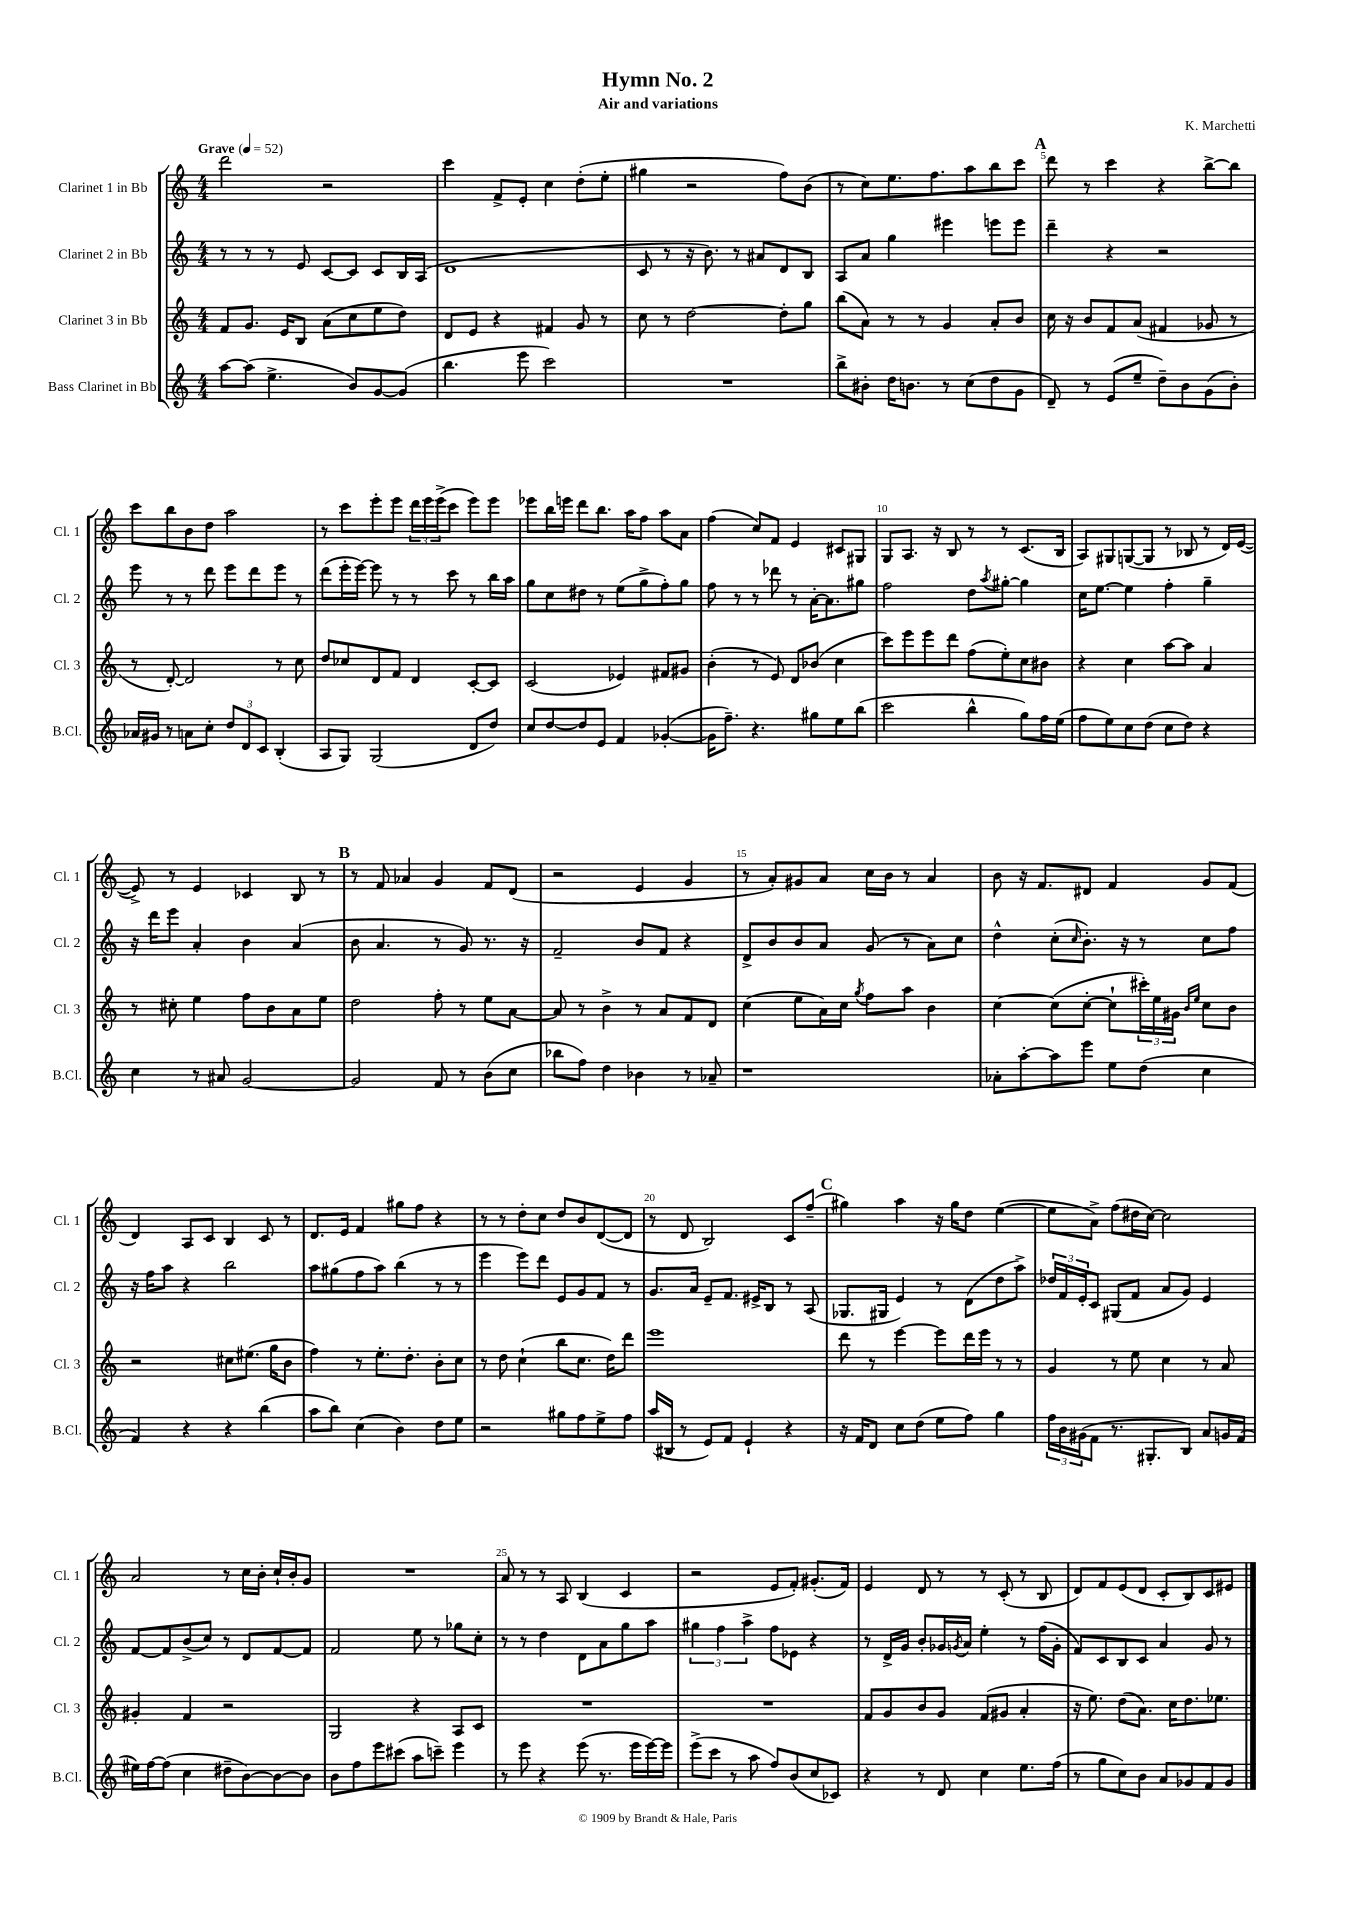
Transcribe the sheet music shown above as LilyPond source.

\header { title = "Hymn No. 2" composer = "K. Marchetti" subtitle = "Air and variations" }
<<
\new StaffGroup <<
\new Staff = "s0" \with { instrumentName = "Clarinet 1 in Bb" shortInstrumentName = "Cl. 1" } {
    \clef treble \key c \major \numericTimeSignature \time 4/4 \tempo "Grave" 4 = 52
    d'''2 r2 |
    c'''4 f'8-> e'8-. c''4 d''8-.( e''8-. |
    gis''4 r2 f''8) b'8( |
    r8 c''8) e''8. f''8. a''8 b''8 c'''8 |
    \mark \markup { \bold "A" } d'''8 r8 c'''4 r4 b''8~-> b''8 |
    c'''8 b''8 b'8 d''8 a''2 |
    r8 c'''8 e'''8-. e'''8 \tuplet 3/2 { d'''16 e'''16 e'''16->( } c'''8 e'''8) e'''8 |
    ees'''8 b''16 e'''16 d'''8 b''8. a''16 f''8 a''8 a'8 |
    f''4( c''8) f'8 e'4 cis'8 gis8 |
    g8 a8. r16 b8 r8 r8 c'8.( b16 |
    a8) gis8 g8~( g8 r8 bes8 r8 d'16) e'16~( |
    e'8->) r8 e'4 ces'4 b8 r8 |
    \mark \markup { \bold "B" } r8 f'8 aes'4 g'4 f'8 d'8( |
    r2 e'4 g'4 |
    r8 a'8-.) gis'8 a'8 c''16 b'16 r8 a'4 |
    b'8 r16 f'8. dis'8 f'4 g'8 f'8( |
    d'4) a8 c'8 b4 c'8 r8 |
    d'8. e'16 f'4 gis''8 f''8 r4 |
    r8 r8 d''8-. c''8 d''8 b'8 d'8~( d'8 |
    r8 d'8 b2) c'8 f''8--( |
    \mark \markup { \bold "C" } gis''4) a''4 r16 gis''16 d''8 e''4~( |
    e''8 a'8->) f''8( dis''16 c''16~) c''2 |
    a'2 r8 c''16 b'16-. c''16-! b'16-. g'8 |
    R1 |
    a'8 r8 r8 a8 b4( c'4 |
    r2 e'8 f'8-.) gis'8.-.( f'16) |
    e'4 d'8 r8 r8 c'8-.( r8 b8 |
    d'8) f'8 e'8( d'8 c'8-. b8) c'8 eis'8 \bar "|." |
}
\new Staff = "s1" \with { instrumentName = "Clarinet 2 in Bb" shortInstrumentName = "Cl. 2" } {
    \clef treble \key c \major \numericTimeSignature \time 4/4
    r8 r8 r8 e'8 c'8~ c'8 c'8 b16 a16( |
    d'1 |
    c'8 r8 r16 b'8.) r8 ais'8 d'8 b8 |
    a8 a'8 g''4 eis'''4 e'''8 e'''8 |
    \mark \markup { \bold "A" } d'''4-- r4 r2 |
    e'''8 r8 r8 d'''8 e'''8 d'''8 e'''8 r8 |
    d'''8( e'''16-. e'''16~) e'''8 r8 r8 c'''8 r8 b''16 a''16 |
    g''8 c''8 dis''8 r8 e''8( g''8-> f''8-.) g''8 |
    f''8 r8 r8 des'''8 r8 a'16~-. a'8. gis''8 |
    f''2 d''8 \acciaccatura { a''8 } gis''8~-. gis''4 |
    c''16 e''8.~ e''4 f''4-. g''4-- |
    r16 d'''16 e'''8 a'4-. b'4 a'4( |
    \mark \markup { \bold "B" } b'8 a'4. r8 g'8) r8. r16 |
    f'2-- b'8 f'8 r4 |
    d'8-> b'8 b'8 a'8 g'8( r8 a'8) c''8 |
    d''4-^ c''8-.( \grace { c''16 } b'8.-.) r16 r8 c''8 f''8 |
    r16 f''16 a''8 r4 b''2 |
    a''8 gis''8( f''8 a''8) b''4( r8 r8 |
    e'''4 e'''8) d'''8 e'8 g'8 f'8 r8 |
    g'8. a'16 e'8-- f'8. eis'16-> b8 r8 a8( |
    \mark \markup { \bold "C" } ges8. gis16 e'4) r8 d'8( d''8 a''8->) |
    \tuplet 3/2 { des''16 f'16 e'16-. } c'8 gis8( f'8 a'8 g'8) e'4 |
    f'8~ f'8 b'8->( c''8) r8 d'8 f'8~ f'8 |
    f'2 e''8 r8 ges''8 c''8-. |
    r8 r8 d''4 d'8 a'8 g''8 a''8 |
    \tuplet 3/2 { gis''4 f''4 a''4-> } f''8 ees'8 r4 |
    r8 d'16-> g'16 b'8-. ges'16 \acciaccatura { g'8 } a'16 e''4-. r8 f''16( g'16-. |
    f'8) c'8 b8 c'8 a'4 g'8 r8 \bar "|." |
}
\new Staff = "s2" \with { instrumentName = "Clarinet 3 in Bb" shortInstrumentName = "Cl. 3" } {
    \clef treble \key c \major \numericTimeSignature \time 4/4
    f'8 g'8. e'16 b8 a'8( c''8 e''8 d''8) |
    d'8 e'8 r4 fis'4 g'8 r8 |
    c''8 r8 d''2~ d''8-. g''8 |
    b''8( a'8) r8 r8 g'4 a'8-. b'8 |
    \mark \markup { \bold "A" } c''16 r16 b'8 f'8 a'8( fis'4 ges'8 r8 |
    r8 d'8~-.) d'2 r8 c''8 |
    d''8 ces''8 d'8 f'8 d'4 c'8~-. c'8 |
    c'2( ees'4) fis'8 gis'8 |
    b'4-.( r8 e'8) d'8 bes'8( c''4 |
    c'''8) e'''8 e'''8 d'''8 f''8( e''8-.) c''8 bis'8 |
    r4 c''4 a''8~ a''8 a'4 |
    r8 cis''8-. e''4 f''8 b'8 a'8 e''8 |
    \mark \markup { \bold "B" } d''2 f''8-. r8 e''8 a'8~ |
    a'8 r8 b'4-> r8 a'8 f'8 d'8 |
    c''4( e''8 a'16) c''16 \acciaccatura { g''8 } f''8 a''8 b'4 |
    c''4~ c''8( c''8~-. c''8-! \tuplet 3/2 { cis'''16-.) e''16 gis'16 } \grace { b'16 e''16 } c''8 b'8 |
    r2 cis''8 eis''8.( g''16 b'8 |
    f''4) r8 e''8.-. d''8.-. b'8-. c''8 |
    r8 d''8 c''4-!( b''8 c''8. d''16) d'''8 |
    e'''1 |
    \mark \markup { \bold "C" } d'''8 r8 e'''4~ e'''8 d'''16 e'''16 r8 r8 |
    g'4 r8 e''8 c''4 r8 a'8 |
    gis'4-. f'4 r2 |
    g2 r4 a8 c'8 |
    R1 |
    R1 |
    f'8 g'8 b'8 g'8 f'8( gis'8 a'4-. |
    r16 e''8.) d''8( a'8.) c''16 d''8. ees''8. \bar "|." |
}
\new Staff = "s3" \with { instrumentName = "Bass Clarinet in Bb" shortInstrumentName = "B.Cl." } {
    \clef treble \key c \major \numericTimeSignature \time 4/4
    a''8~ a''8( e''4.-> b'8) g'8~ g'8( |
    b''4. e'''8 c'''2) |
    R1 |
    b''8-> bis'8-. d''16 b'8. r8 c''8( d''8 g'8 |
    \mark \markup { \bold "A" } d'8--) r8 e'8( e''8-- d''8--) b'8 g'8( b'8-.) |
    aes'16 gis'16 r8 a'8 c''8-. \tuplet 3/2 { d''8 d'8 c'8 } b4-.( |
    a8 g8) g2( d'8 d''8) |
    c''8 d''8~ d''8 e'8 f'4 ges'4~-.( |
    ges'16 f''8.--) r4. gis''8 e''8 b''8( |
    c'''2 b''4-^ g''8) f''16 e''16( |
    f''8 e''8) c''8 d''8( c''8 d''8) r4 |
    c''4 r8 ais'8 g'2~ |
    \mark \markup { \bold "B" } g'2 f'8 r8 b'8( c''8 |
    bes''8 f''8) d''4 bes'4 r8 aes'8-- |
    r1 |
    aes'8-. a''8~-. a''8 e'''8 e''8 d''8( c''4 |
    f'4) r4 r4 b''4( |
    a''8 b''8) c''4( b'4) d''8 e''8 |
    r2 gis''8 f''8 e''8-> f''8 |
    a''16( bis16 r8 e'8) f'8 e'4-! r4 |
    \mark \markup { \bold "C" } r16 f'16 d'8 c''8 d''8( e''8 f''8) g''4 |
    \tuplet 3/2 { f''16 b'16 gis'16( } f'8 r8. gis8.-. b8) a'8 g'16 f'16( |
    eis''16) f''16~ f''8( c''4 dis''8-- b'8~) b'8~ b'8 |
    b'8 f''8 e'''8 cis'''8( a''8 c'''8--) e'''4 |
    r8 e'''8 r4 e'''8( r8. e'''16 e'''16~) e'''16 |
    e'''8->( c'''8 r8 a''8 f''8) b'8( c''8 ces'8) |
    r4 r8 d'8 c''4 e''8. f''16( |
    r8 g''8 c''8) b'8 a'8 ges'8 f'8 ges'8 \bar "|." |
}
>>
>>
\layout { \context { \Score \override BarNumber.break-visibility = ##(#f #t #t) barNumberVisibility = #(every-nth-bar-number-visible 5) } }
